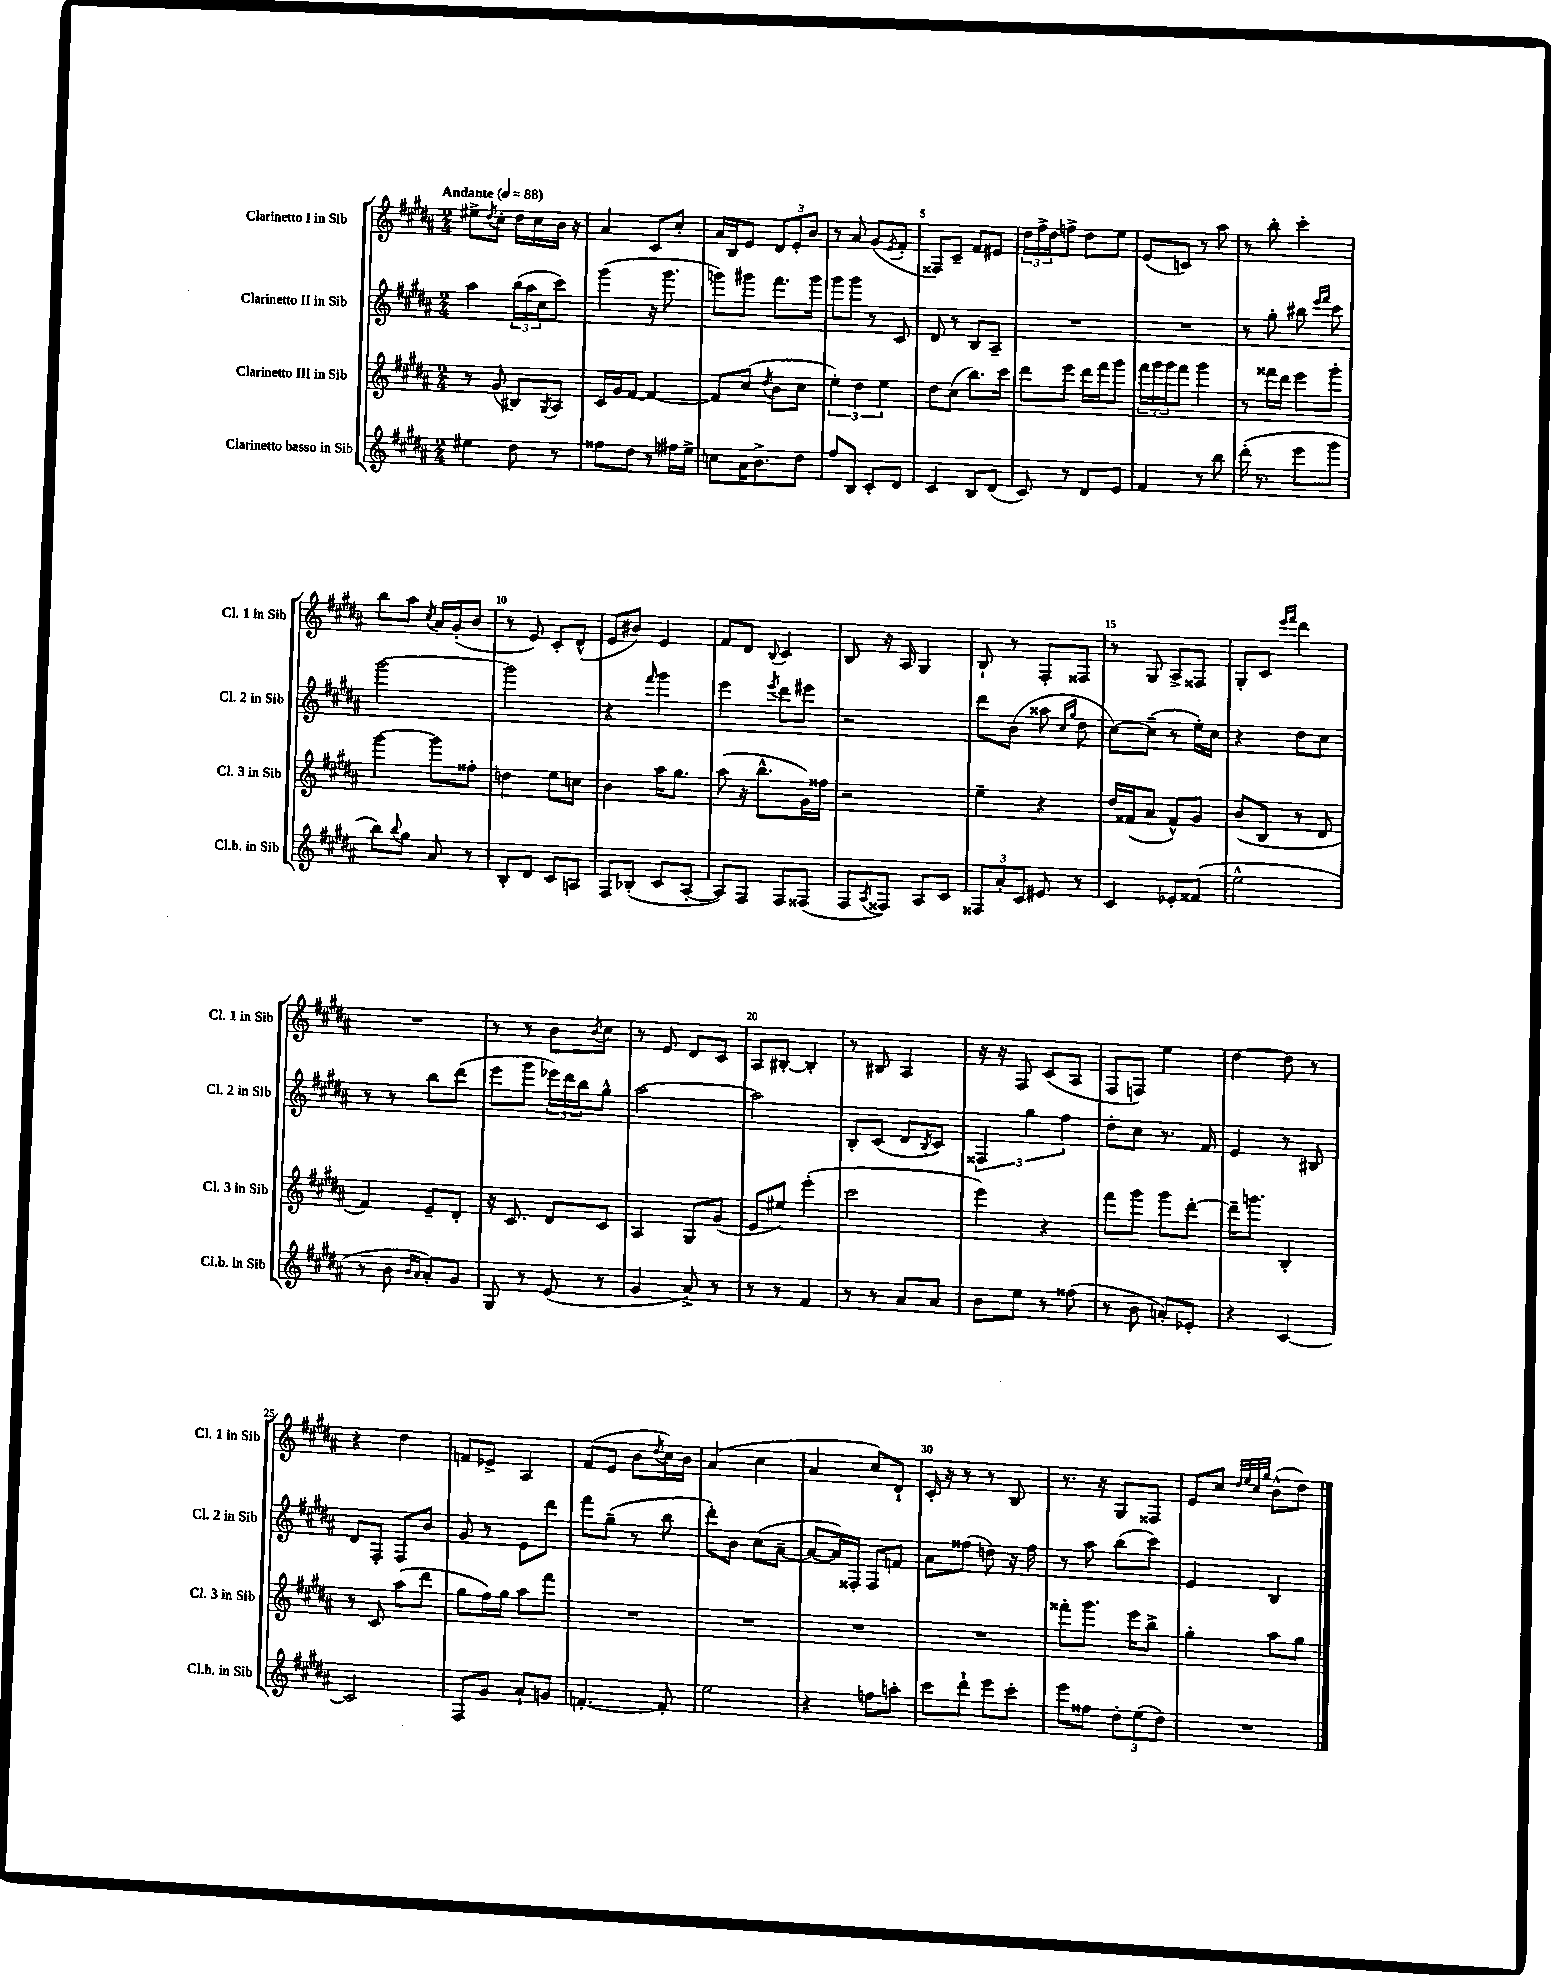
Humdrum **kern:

**kern	**kern	**kern	**kern
*staff4	*staff3	*staff2	*staff1
*clefG2	*clefG2	*clefG2	*clefG2
*k[f#c#g#d#a#]	*k[f#c#g#d#a#]	*k[f#c#g#d#a#]	*k[f#c#g#d#a#]
*M2/4	*M2/4	*M2/4	*M2/4
*MM88	*MM88	*MM88	*MM88
4ee#	8r	4aa#	8ee#^
.	.	.	8qdd#
.	(8g#	.	8cc#'
8dd#	8B#)	(24bb	16dd#
.	.	24aa#	.
.	.	.	16cc#
.	.	24cc#	.
.	8qG#	.	.
8r	8A#	8ccc#)	16b
.	.	.	16r
=	=	=	=
8ff##	16c#	(4ggg#	4a#
.	16g#	.	.
8dd#	[8f#	.	.
8r	4f#_	16r	8c#
.	.	8.ggg#	.
16ff#	.	.	8cc#'
16ee^	.	.	.
=	=	=	=
8cc	8f#]	8ggg)	16a#
.	.	.	16B
16a#	(8cc#	8ggg#	8e
8.b^	.	.	.
.	8qdd#	.	.
.	8b	8.fff#	12d#
.	.	.	12e'
8dd#	8cc#	.	.
.	.	.	12b
.	.	16ggg#	.
=	=	=	=
8ff#	6ee')	8ggg#	8r
8B	.	8ggg#	8a#
.	6dd#	.	.
8c#'	.	8r	(8g#
.	6ee	.	.
.	.	.	8qe
8d#	.	8c#	8f#'
=	=	=	=
4c#	8dd#	8d#	8F##)
.	(8cc#	8r	8c#~
8B	8.bb)	8B	8f#
(8d#	.	8A#~	8e#
.	16ccc#	.	.
=	=	=	=
8c#)	8ddd#	2r	24dd#
.	.	.	24ff#^
.	.	.	24dd#
8r	8eee	.	8ff^
8d#	16ddd#	.	8dd#
.	16fff#	.	.
8e	8ggg#	.	8ee
=	=	=	=
4f#	24fff#	2r	(8e
.	24ggg#	.	.
.	24ggg#	.	.
.	8fff#	.	8c)
8r	4ggg#	.	8r
8bb	.	.	8aa#
=	=	=	=
(16ddd#'	8r	8r	8r
8.r	.	.	.
.	16fff##	8gg#'	8bb'
.	16ddd#	.	.
8eee	8eee	8bb#	4ccc#'
.	.	16qqeee	.
.	.	16qqfff#	.
8ggg#	8ggg#'	8ccc#	.
=	=	=	=
8bb)	[4ggg#	[2ggg#	8bb
8qqbb	.	.	.
8gg#	.	.	8aa#
.	.	.	8qcc#
8a#	8ggg#]	.	16a#
.	.	.	(16g#'
8r	8ff##'	.	8b
=	=	=	=
8B'	4dd	2ggg#]	8r
8d#	.	.	8e)
8c#	8ee	.	8c#'
8A	8cc	.	(8d#^^
=	=	=	=
8F#	4b	4r	8e
(8B-'	.	.	8b#)
.	.	16qqfff#	.
8c#	16aa#	4ggg#	4e
.	8.gg#	.	.
[8A#'	.	.	.
=	=	=	=
8A#])	(8aa#	4eee	8f#
8F#	16r	.	8d#
.	8.bb^^	.	.
.	.	8qeee	8qqB
8F#	.	8ddd#	4c#
(8F##	16g#)	8eee#	.
.	16ff##	.	.
=	=	=	=
8F#	2r	2r	8B
8qA#	.	.	.
8F##)	.	.	16r
.	.	.	16A#
8A#	.	.	4G#
8c#	.	.	.
=	=	=	=
12F##	4ee~	8ddd#	8B`
12a#'	.	.	.
.	.	(8b	8r
12c#	.	.	.
8e#	4r	8aa##	8F#'
.	.	16qqcc#	.
.	.	16qqgg#	.
8r	.	8dd#	8F##
=	=	=	=
4c#	16dd#	[8cc#)	8r
.	(16f##	.	.
.	8a#	(8cc#~]	8G#
8e-'	8f##^^)	8r	8A#^
(8f##	8g#	16ee')	8F##
.	.	16cc#	.
=	=	=	=
2ee^^	(8b	4r	8G#'
.	8B	.	8c#
.	.	.	16qqeee
.	.	.	16qqfff#
.	8r	8dd#	4ddd#
.	8d#	8cc#	.
=	=	=	=
8r	4f#)	8r	2r
8b	.	8r	.
16qqb	.	.	.
16qqa#	.	.	.
8a#')	8e~	8bb	.
8g#	8d#'	(8ddd#	.
=	=	=	=
8G#	16r	8eee	8r
.	8.c#	.	.
8r	.	8ggg#	8r
(8e	8d#	24eee-)	8b
.	.	24ddd#	.
.	.	24bb	.
.	.	.	8qb
8r	8c#	8gg#^^	8cc#
=	=	=	=
4g#	4A#	[2aa#	8r
.	.	.	8e
8a#^)	8G#	.	8d#
8r	(8g#	.	8c#
=	=	=	=
8r	8e	2aa#]	8A#
8r	8ee#)	.	[8B#'
4f#	(4eee'	.	4B#']
=	=	=	=
8r	2ccc#	8B'	8r
8r	.	(8c#	8B#
8a#	.	8d#	4A#
.	.	8qB	.
8a#	.	8c#)	.
=	=	=	=
8b	4eee)	6F##	16r
.	.	.	16r
8ee	.	.	8F#
.	.	6gg#	.
8r	4r	.	(8c#
.	.	6ff#	.
(8ff##	.	.	8A#
=	=	=	=
8r	8fff#	8dd#'	8F#
8b	8ggg#	8cc#	8F)
8a')	8ggg#	8.r	4ee
8e-'	[8ddd#'	.	.
.	.	16f#	.
=	=	=	=
4r	16ddd#~]	4e	[4dd#
.	8.ggg	.	.
[4c#	4B'	8r	8dd#]
.	.	8B#	8r
=	=	=	=
2c#]	8r	8d#	4r
.	8c#	8F#'	.
.	(8aa#	8F#	4dd#
.	8ddd#	8b	.
=	=	=	=
8F#	8gg#	8g#	8f
8g#	16ff#)	8r	8e-^
.	16gg#	.	.
8a#`	8aa#	8e	4A#
8g	8fff#	8ddd#	.
=	=	=	=
[4.f'	2r	8fff#	(8f#
.	.	(8gg#~	8e
.	.	8r	8b
.	.	.	8qdd#
8f']	.	8bb	16cc#)
.	.	.	16b
=	=	=	=
2ee	2r	8ddd#')	(4a#
.	.	8b	.
.	.	(8cc#	4cc#
.	.	[8a#~	.
=	=	=	=
4r	2r	8a#_	4a#
.	.	16a#])	.
.	.	16F##'	.
8ff	.	8F##	8cc#)
8aa'	.	8f	8d#`
=	=	=	=
8ccc#	2r	8a#	16c#'
.	.	.	16r
8ddd#`	.	(8ff##	8r
8eee	.	8dd)	8r
8ccc#'	.	16r	8B
.	.	16ff##	.
=	=	=	=
8eee	8fff##'	8r	8.r
8ff##	8.ggg#	8aa#	.
.	.	.	16r
12dd#'	.	(8bb	8G#
.	16eee	.	.
(12ee	.	.	.
.	8bb^	8ccc#)	8F##
12dd#)	.	.	.
=	=	=	=
2r	4gg#'	4e	8e
.	.	.	8cc#
.	.	.	32qqdd#
.	.	.	32qqee
.	.	.	32qqcc#
.	.	.	32qqgg#
.	8aa#	4B	(8b^^
.	8gg#	.	8dd#)
==	==	==	==
*-	*-	*-	*-
